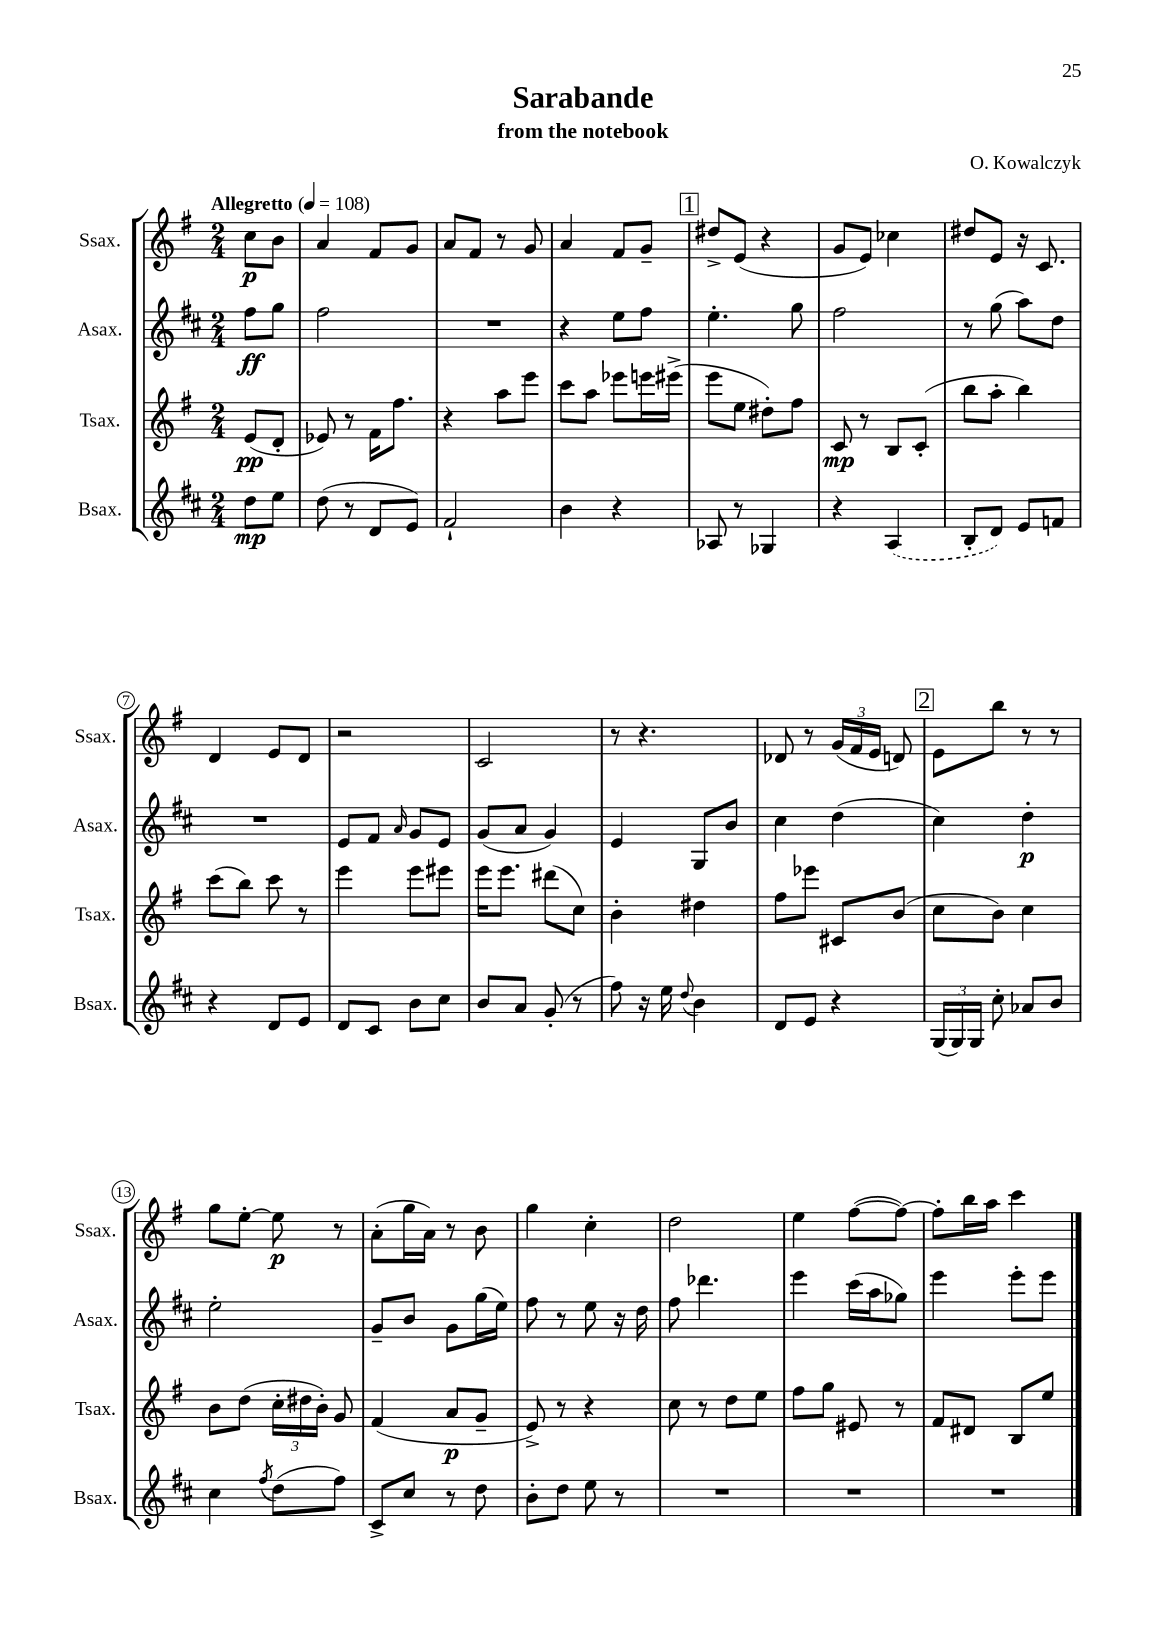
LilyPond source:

\header { title = "Sarabande" composer = "O. Kowalczyk" subtitle = "from the notebook" }
<<
\new StaffGroup <<
\new Staff = "s0" \with { instrumentName = "Ssax." shortInstrumentName = "Ssax." } {
    \clef treble \key g \major \numericTimeSignature \time 2/4 \partial 4 \tempo "Allegretto" 4 = 108
    \autoBeamOff c''8[\p b'8] |
    a'4 fis'8[ g'8] |
    a'8[ fis'8] r8 g'8 |
    a'4 fis'8[ g'8]-- |
    \mark \markup { \box "1" } dis''8[-> e'8]( r4 |
    g'8[ e'8]) ces''4 |
    dis''8[ e'8] r16 c'8. |
    d'4 e'8[ d'8] |
    r2 |
    c'2 |
    r8 r4. |
    des'8 r8 \tuplet 3/2 { g'16[( fis'16 e'16] } d'8) |
    \mark \markup { \box "2" } e'8[ b''8] r8 r8 |
    g''8[ e''8]~-. e''8\p r8 |
    a'8[-.( g''16 a'16]) r8 b'8 |
    g''4 c''4-. |
    d''2 |
    e''4 fis''8[~( fis''8]~) |
    fis''8[-. b''16 a''16] c'''4 \bar "|." |
}
\new Staff = "s1" \with { instrumentName = "Asax." shortInstrumentName = "Asax." } {
    \clef treble \key d \major \numericTimeSignature \time 2/4 \partial 4
    \autoBeamOff fis''8[\ff g''8] |
    fis''2 |
    R2 |
    r4 e''8[ fis''8] |
    \mark \markup { \box "1" } e''4.-. g''8 |
    fis''2 |
    r8 g''8( a''8[) d''8] |
    R2 |
    e'8[ fis'8] \grace { a'16 } g'8[ e'8] |
    g'8[( a'8] g'4) |
    e'4 g8[ b'8] |
    cis''4 d''4( |
    \mark \markup { \box "2" } cis''4) d''4-.\p |
    e''2-. |
    g'8[-- b'8] g'8[ g''16( e''16]) |
    fis''8 r8 e''8 r16 d''16 |
    fis''8 des'''4. |
    e'''4 cis'''16[( a''16 ges''8]) |
    e'''4 e'''8[-. e'''8] \bar "|." |
}
\new Staff = "s2" \with { instrumentName = "Tsax." shortInstrumentName = "Tsax." } {
    \clef treble \key g \major \numericTimeSignature \time 2/4 \partial 4
    \autoBeamOff e'8[\pp( d'8]-. |
    ees'8) r8 fis'16[ fis''8.] |
    r4 a''8[ e'''8] |
    c'''8[ a''8] ees'''8[ e'''16 eis'''16]->( |
    \mark \markup { \box "1" } e'''8[ e''8] dis''8[-.) fis''8] |
    c'8\mp r8 b8[ c'8]-.( |
    b''8[ a''8]-. b''4) |
    c'''8[( b''8]) c'''8 r8 |
    e'''4 e'''8[ eis'''8] |
    e'''16[ e'''8.] dis'''8[( c''8]) |
    b'4-. dis''4 |
    fis''8[ ees'''8] cis'8[ b'8]( |
    \mark \markup { \box "2" } c''8[ b'8]) c''4 |
    b'8[ d''8]( \tuplet 3/2 { c''16[-. dis''16 b'16]-.) } g'8 |
    fis'4( a'8[\p g'8]-- |
    e'8->) r8 r4 |
    c''8 r8 d''8[ e''8] |
    fis''8[ g''8] eis'8 r8 |
    fis'8[ dis'8] b8[ e''8] \bar "|." |
}
\new Staff = "s3" \with { instrumentName = "Bsax." shortInstrumentName = "Bsax." } {
    \clef treble \key d \major \numericTimeSignature \time 2/4 \partial 4
    \autoBeamOff d''8[\mp e''8] |
    d''8( r8 d'8[ e'8]) |
    fis'2-! |
    b'4 r4 |
    \mark \markup { \box "1" } aes8 r8 ges4 |
    r4 \once \slurDashed a4( |
    b8[-. d'8]) e'8[ f'8] |
    r4 d'8[ e'8] |
    d'8[ cis'8] b'8[ cis''8] |
    b'8[ a'8] g'8-.( r8 |
    fis''8) r16 e''16 \appoggiatura { d''8 } b'4 |
    d'8[ e'8] r4 |
    \mark \markup { \box "2" } \tuplet 3/2 { g16[( g16) g16] } cis''8-. aes'8[ b'8] |
    cis''4 \acciaccatura { fis''8 } d''8[( fis''8]) |
    cis'8[-> cis''8] r8 d''8 |
    b'8[-. d''8] e''8 r8 |
    R2 |
    R2 |
    R2 \bar "|." |
}
>>
>>
\layout { \context { \Score \override BarNumber.stencil = #(make-stencil-circler 0.1 0.3 ly:text-interface::print) } }
